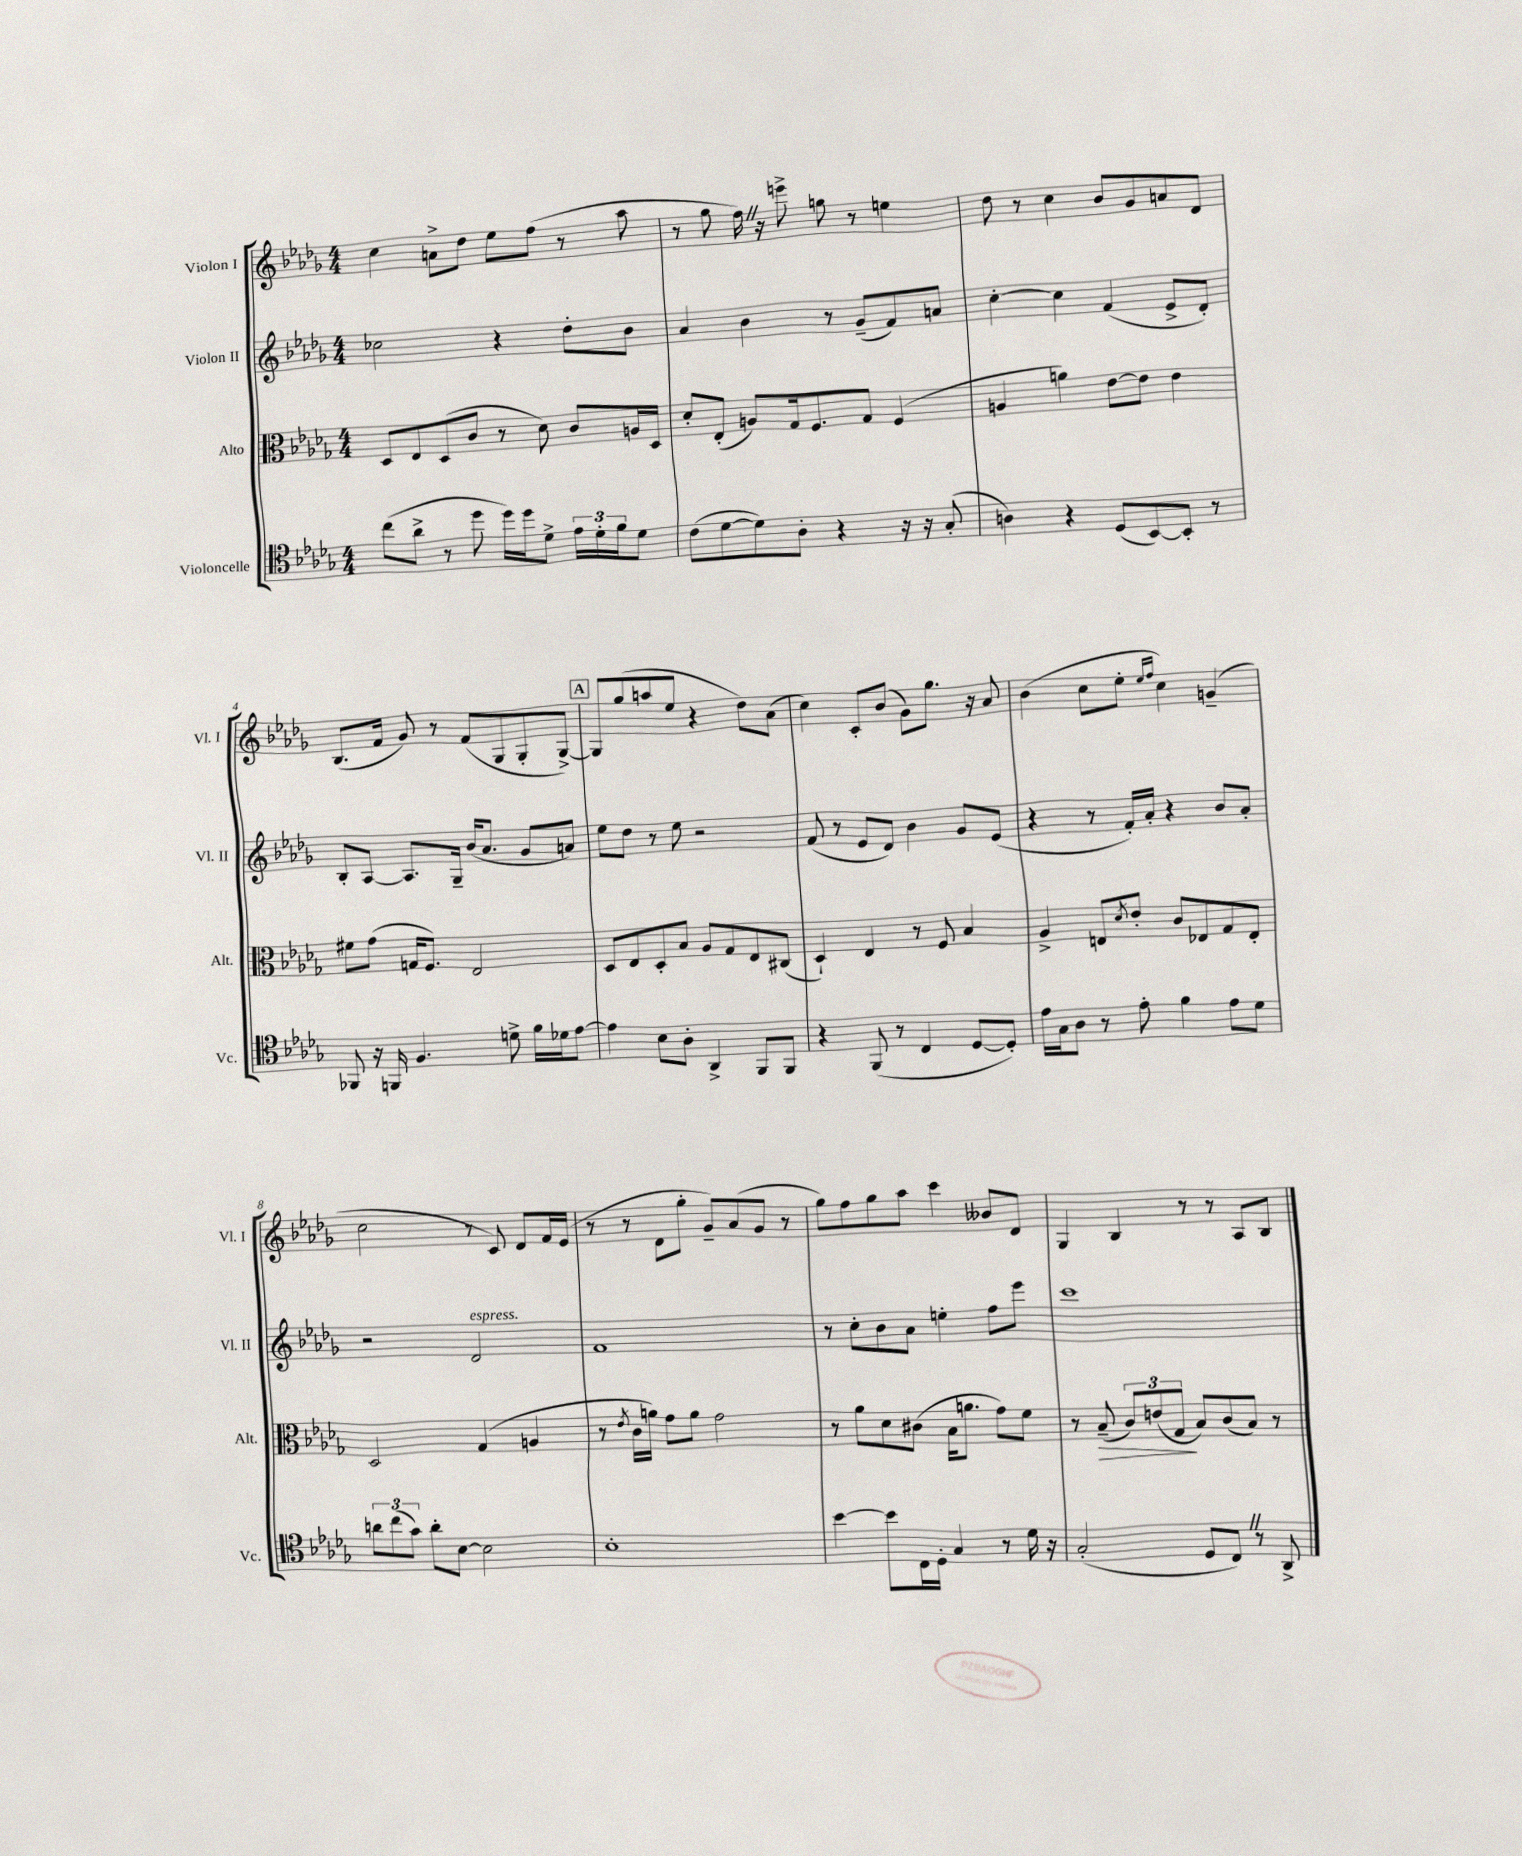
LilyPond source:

<<
\new StaffGroup <<
\new Staff = "s0" \with { instrumentName = "Violon I" shortInstrumentName = "Vl. I" } {
    \clef treble \key des \major \numericTimeSignature \time 4/4
    c''4 a'8-> des''8 ees''8 f''8( r8 aes''8 |
    r8 ges''8 f''16) \once \override BreathingSign.text = \markup { \musicglyph "scripts.caesura.straight" } \breathe r16 e'''8-> g''8 r8 e''4 |
    des''8 r8 c''4 bes'8 ges'8 a'8 des'8 |
    bes8.( f'16 ges'8) r8 f'8( ges8 ges8-. ges8~->) |
    \mark \markup { \box "A" } ges8 ges''8( a''8 ees''8 r4 des''8) aes'8( |
    c''4) c'8-. bes'8( ges'8) ges''8. r16 aes'8 |
    bes'4( c''8 ees''8-. \grace { ees''16 f''16 } c''4) g'4--( |
    c''2 r8 c'8) des'8 f'16 ees'16( |
    r8 r8 des'8 ges''8-. ges'8--) aes'8( ges'8 r8 |
    ges''8) f''8 ges''8 aes''8 c'''4 beses'8 des'8 |
    ges4 bes4 r8 r8 aes8 bes8 \bar "|." |
}
\new Staff = "s1" \with { instrumentName = "Violon II" shortInstrumentName = "Vl. II" } {
    \clef treble \key des \major \numericTimeSignature \time 4/4
    ces''2 r4 des''8-. bes'8 |
    aes'4 bes'4 r8 ges'8--( f'8) a'8 |
    c''4~-. c''4 f'4( ees'8-> des'8-.) |
    bes8-. aes8~ aes8. ges16-- bes'16( aes'8. ges'8 a'8) |
    \mark \markup { \box "A" } ees''8 des''8 r8 ees''8 r2 |
    f'8( r8 ees'8 des'8) bes'4 ges'8 ees'8( |
    r4 r8 f'16-.) aes'16-. r4 bes'8 aes'8-. |
    r2 des'2^\markup { \italic "espress." } |
    f'1 |
    r8 c''8-. bes'8 aes'8 e''4-. f''8 ees'''8 |
    c'''1 \bar "|." |
}
\new Staff = "s2" \with { instrumentName = "Alto" shortInstrumentName = "Alt." } {
    \clef alto \key des \major \numericTimeSignature \time 4/4
    des8 ees8 des8( c'8 r8 des'8) c'8 a16 des16 |
    des'8-. ees8-.( a8) ges16 f8. ges8 f4( |
    a4 a'4) ees'8~ ees'8 ees'4 |
    fis'8 ges'8( g16 f8.) ees2 |
    \mark \markup { \box "A" } des8 ees8 des8-. bes8 aes8 ges8 ees8 cis8( |
    des4-!) ees4 r8 f8 bes4 |
    aes4-> e8 \acciaccatura { des'8 } ees'8-. c'8 ees8 ges8 ees8-. |
    des2 ges4( a4 |
    r8 \acciaccatura { ees'8 } c'16 a'16) ges'8 a'8 ges'2 |
    r8 aes'8 des'8 cis'8( bes16 a'8. ges'8) f'8 |
    r8 bes8--\>( \tuplet 3/2 { c'8) e'8( ges8\! } bes8) c'8( bes8) r8 \bar "|." |
}
\new Staff = "s3" \with { instrumentName = "Violoncelle" shortInstrumentName = "Vc." } {
    \clef tenor \key des \major \numericTimeSignature \time 4/4
    c''8( aes'8-> r8 des''8 des''16) des''16 des'8-> \tuplet 3/2 { ees'16 des'16-. f'16 } des'8 |
    c'8( des'8~ des'8) aes8-. r4 r16 r16 ges8-.( |
    a4) r4 des8( bes,8~) bes,8-. r8 |
    fes,8 r16 f,16 f4. d'8-> f'16 des'16 ees'8~ |
    \mark \markup { \box "A" } ees'4 bes8 aes8-. aes,4-> f,8 f,8 |
    r4 f,8( r8 c4 des8~ des8-.) |
    ees'16 ges16 aes8 r8 ees'8-. f'4 ees'8 des'8 |
    \tuplet 3/2 { a'8 c''8( ges'8) } a'8-. bes8~ bes2 |
    bes1-. |
    bes'4~ bes'8 c16 des16-. ges4 r8 des'16 r16 |
    ges2-.( des8 c8) \once \override BreathingSign.text = \markup { \musicglyph "scripts.caesura.straight" } \breathe r8 aes,8-> \bar "|." |
}
>>
>>
